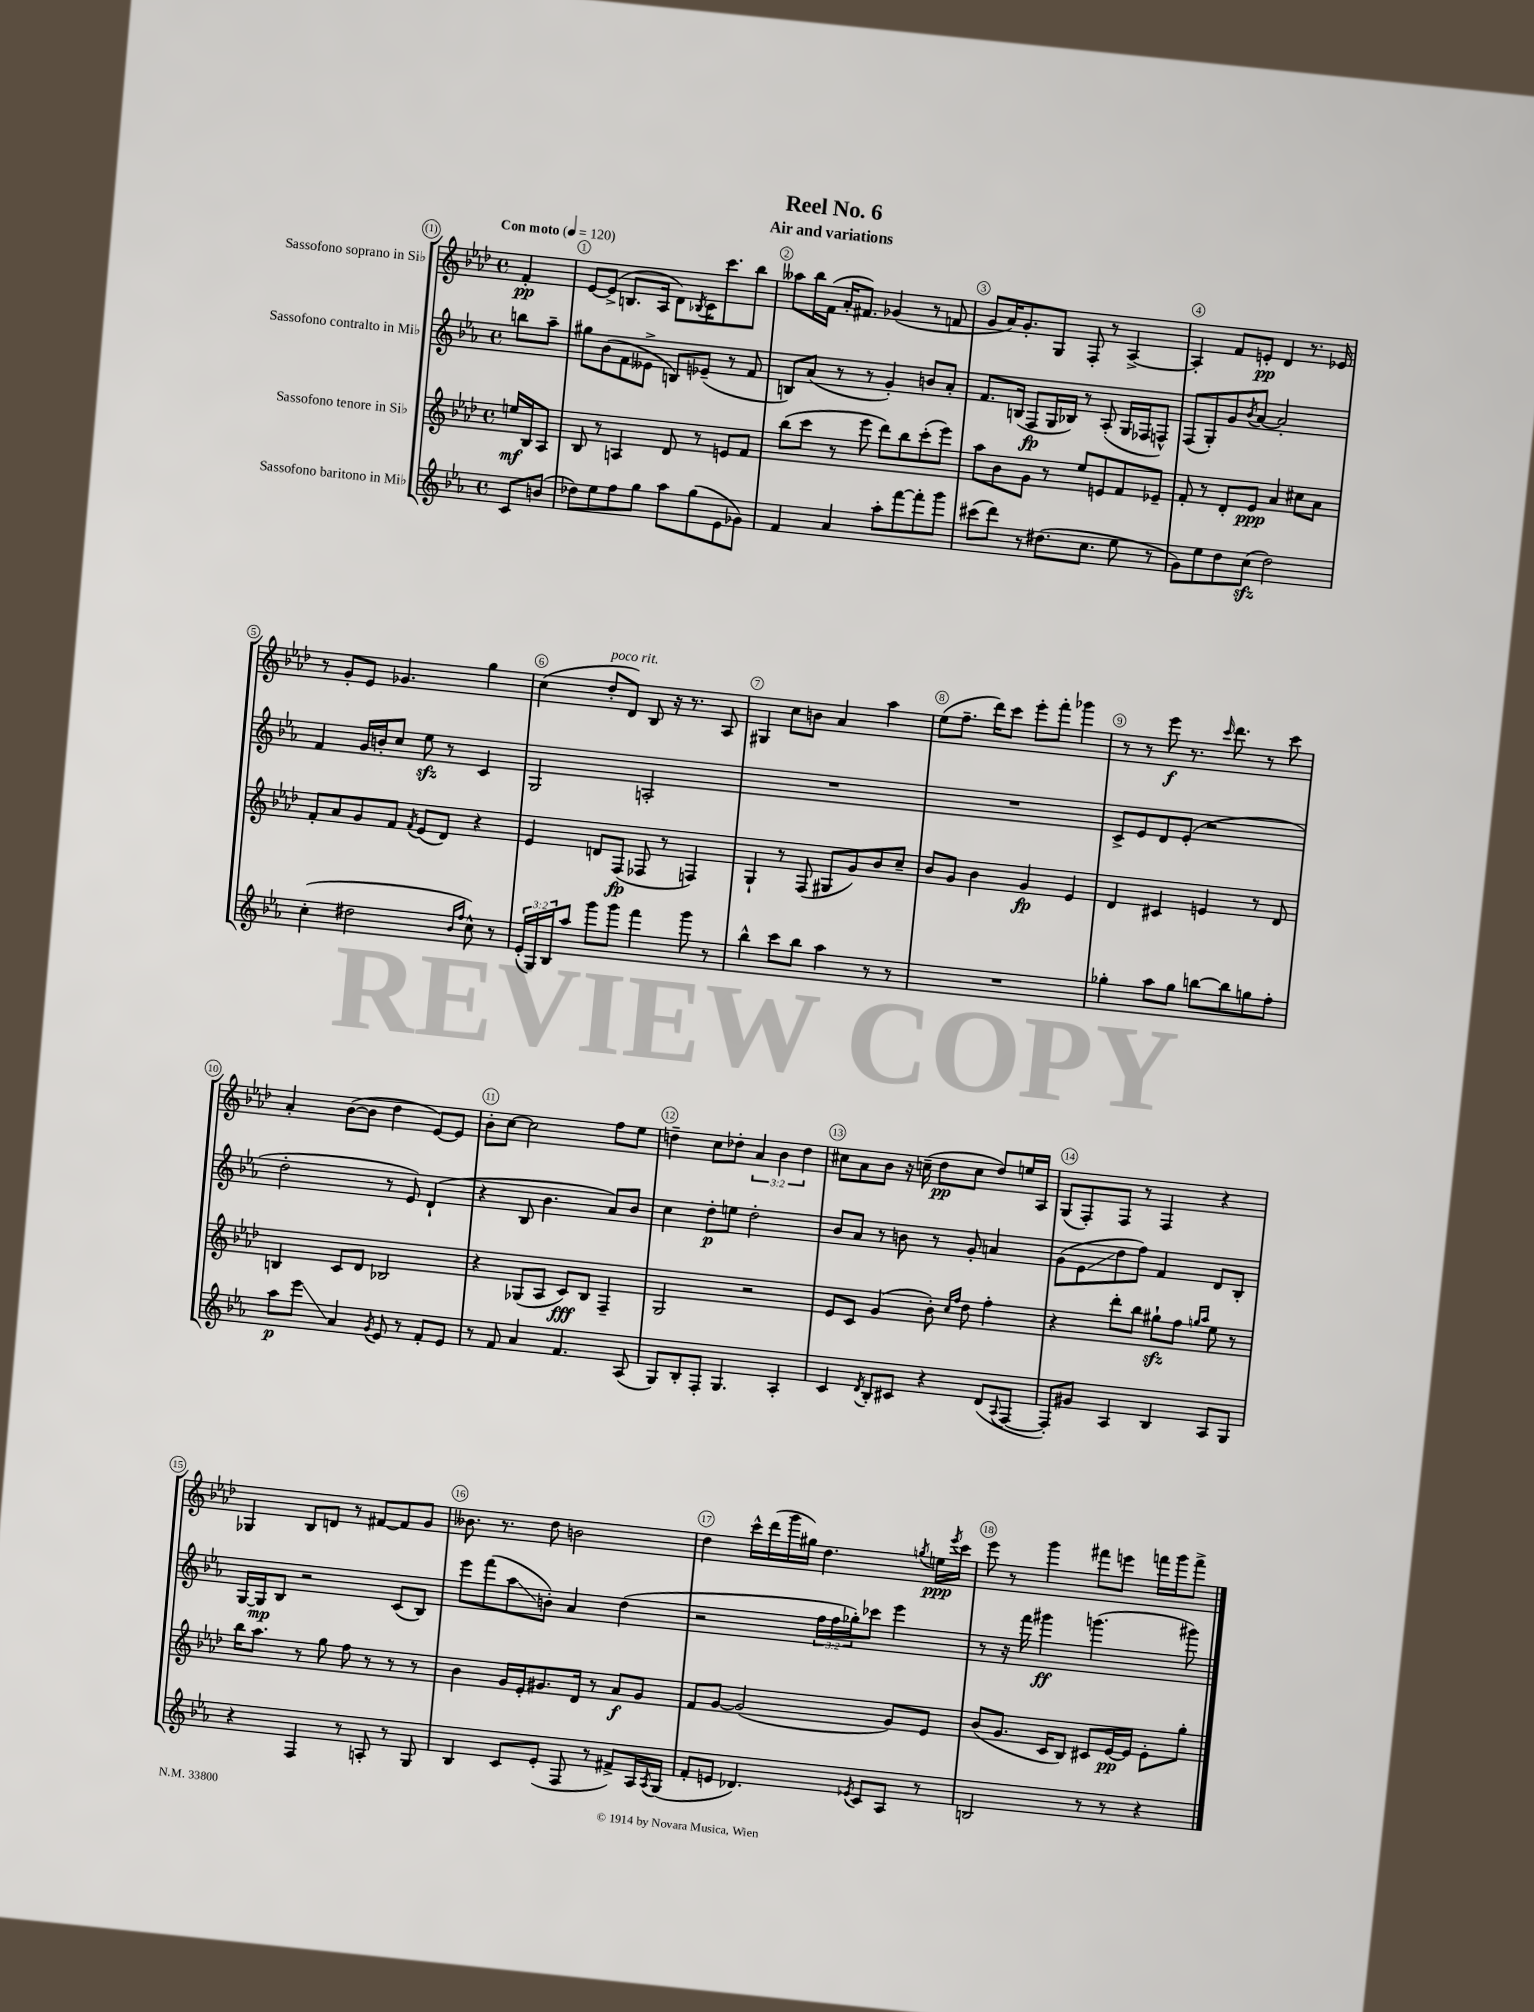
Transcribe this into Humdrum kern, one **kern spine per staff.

**kern	**kern	**kern	**kern
*staff4	*staff3	*staff2	*staff1
*clefG2	*clefG2	*clefG2	*clefG2
*k[b-e-a-]	*k[b-e-a-d-]	*k[b-e-a-]	*k[b-e-a-d-]
*M4/4	*M4/4	*M4/4	*M4/4
*met(c)	*met(c)	*met(c)	*met(c)
*MM120	*MM120	*MM120	*MM120
8c	16ee	8bb	4f'
.	16B-	.	.
(8b	8A-	8aa-~	.
=	=	=	=
8dd-)	8B-	8gg#	[8e-
8ee-	8r	(8b-	(8e-^]
8ff	4A	8f	8.B
8gg	.	8e--^	.
.	.	.	16A-
8aa-	8d-	8B)	8d-)
.	.	.	8qB-
(8gg	8r	(8e-~	16c
.	.	.	8.ccc
8e-	8e	8r	.
8g-)	8f	8f	8bb-
=	=	=	=
4f	(8bb-	8B)	8aa--
.	8ccc	(8a-	16bb-
.	.	.	(16f
4a-	8r	8r	16a-'
.	.	.	8.f#)
.	8eee-	8r	.
8aa-'	8ddd-)	4g')	(4g-
[8fff	8bb-	.	.
8fff']	(8ccc'	8b	8r
8ggg	8eee-)	8a-'	8f
=	=	=	=
(8ccc#	8aa-	8.f	8g
8ddd)	8b-	.	16a-)
.	.	(16B	8.g'
8r	8g	8F	.
(8.dd#	8r	16G	8G
.	.	16B-)	.
.	8ee-	8r	8F'
8.cc	.	.	.
.	8e	(8A-'	8r
8ee-	8f	16G	[4A-^
.	.	16F-	.
8r	8e-~	8F^^)	.
=	=	=	=
8g)	8f'	(8F	4A-']
8ee-	8r	8G')	.
8dd	8d-'	8g	8f
.	.	8qb-	.
(8cc	8e-	[8a-	8e'
2dd)	4a-	2a-']	4d-
.	8cc#	.	8.r
.	8a-	.	.
.	.	.	16e-
=	=	=	=
(4cc'	8f'	4f	8r
.	8a-	.	8g'
2dd#	8g	16g	8e-
.	.	16b'	.
.	8f	8cc	4.g-
.	8qf	.	.
.	(8e-	8ee-	.
.	8d-)	8r	.
16qqb-	.	.	.
16qqff	.	.	.
8cc^^)	4r	4c	4gg
8r	.	.	.
=	=	=	=
(24e-'	4e-	2G	(4cc
24G)	.	.	.
24B-	.	.	.
8aa-	.	.	.
8ggg	8d	.	8dd-'
8ggg	(8F	.	8d-)
4fff	8F-	2A'	8B-
.	8r	.	16r
.	.	.	8.r
8ggg	4F)	.	.
8r	.	.	8A-
=	=	=	=
4bb-^^	4G`	1r	4G#
8ccc	8r	.	8cc
8bb-	(8F	.	8b
4aa-	8G#	.	4a-
.	8g)	.	.
8r	8b-	.	4aa-
8r	8cc~	.	.
=	=	=	=
1r	8b-	1r	(8ee-
.	8g	.	8.ff~
.	4b-	.	.
.	.	.	16ddd-)
.	.	.	8ccc
.	4g	.	8eee-'
.	.	.	8fff'
.	4e-	.	4ggg-
=	=	=	=
4gg-'	4d-	8c^	8r
.	.	8e-	8r
8aa-	4c#	8d	8eee-
8gg-	.	(8e-'	8.r
[8bb	4e	2r	.
.	.	.	16qqccc
.	.	.	8.ddd-
8bb]	.	.	.
8gg	8r	.	8r
8ff'	8d-	.	8ccc
=	=	=	=
8aa-	4B	2dd'	4a-'
8eee-	.	.	.
4a-	8c	.	([8b-
.	8d-	.	8b-]
8qg	.	.	.
8e-	2B-	8r	4dd-
8r	.	8e-)	.
8f'	.	(4d`	[8e-)
8e-	.	.	8e-]
=	=	=	=
8r	4r	4r	8b-'
8f	.	.	[8cc
4a-	(8G-	8B-	2cc]
.	8A-	4.b-	.
4.f	8c)	.	.
.	8B-	.	.
.	4F~	8a-)	8ff
(8A-	.	8b-	8ee-
=	=	=	=
8G)	2G	4cc	4dd~
8B-'	.	.	.
8F'	.	8dd'	8cc
4.G	.	8ee	8dd-'
.	2r	2dd'	6a-
.	.	.	6b-
4A-'	.	.	.
.	.	.	6dd-
=	=	=	=
4c	8e-	8b-	8cc#
.	8c	8a-	8a-
8qd	.	.	.
8B-'	(4g	8r	8b-
8c#	.	8b	16r
.	.	.	(16cc~
4r	8b-')	8r	8dd-
.	16qqcc	.	.
.	16qqff	.	.
.	8dd-	8g'	8cc
(8d	4ff'	4a	8dd-)
8qqA-	.	.	.
[8F	.	.	16ee
.	.	.	16A-
=	=	=	=
8F'])	4r	(8g	(8G
8g#	.	8e-	8F')
4A-	8ddd-'	8dd	8F
.	8bb-	8ff)	8r
4B-	8gg#`	4f	4F
.	8ff	.	.
.	16qqgg	.	.
.	16qqaa-	.	.
8A-	8ee-	8d	4r
8G	8r	8B-'	.
=	=	=	=
4r	16bb-	[16G	4G-
.	8.aa-	16G]	.
.	.	8B-	.
4F	8r	2r	8B-
.	8gg	.	8d
8r	8ff	.	8r
8A'	8r	.	[8f#
8r	8r	(8c	8f#]
8G	8r	8B-)	8g
=	=	=	=
4B-	4b-	8eee-	8.b--
.	.	(8fff	.
.	.	.	8.r
8c	16g	8aa-	.
.	16e-'	.	.
(8e-'	8.g#	8b')	8dd-
8F	.	4a-	2b
.	16d-	.	.
8r	8r	.	.
8f#^)	8a-	(4dd	.
16A-	8g#	.	.
8qA-	.	.	.
(16G	.	.	.
=	=	=	=
8f'	8f	2r	4dd-
8e	[8g	.	.
4.d-)	(2g]	.	16ccc^^
.	.	.	(16ddd-
.	.	.	16ggg
.	.	.	16gg#)
.	.	24ff	4.dd-
.	.	24ff	.
.	.	24gg-')	.
8qe-	.	.	.
8c	.	8ccc-	.
8A-	8g)	4eee-	.
.	.	.	8qgg
8r	8e-	.	16ee
.	.	.	8qeee-
.	.	.	16ccc
=	=	=	=
2B	(8b-	8r	8eee-
.	8.g	16r	8r
.	.	16fff	.
.	.	4ggg#	4ggg
.	16c	.	.
.	8B-)	.	.
8r	8c#	(4.ggg	8fff#
8r	[16e-	.	8eee
.	16e-]	.	.
4r	8e-'	.	16fff
.	.	.	16ggg
.	8gg'	8ggg#)	8fff^
==	==	==	==
*-	*-	*-	*-
